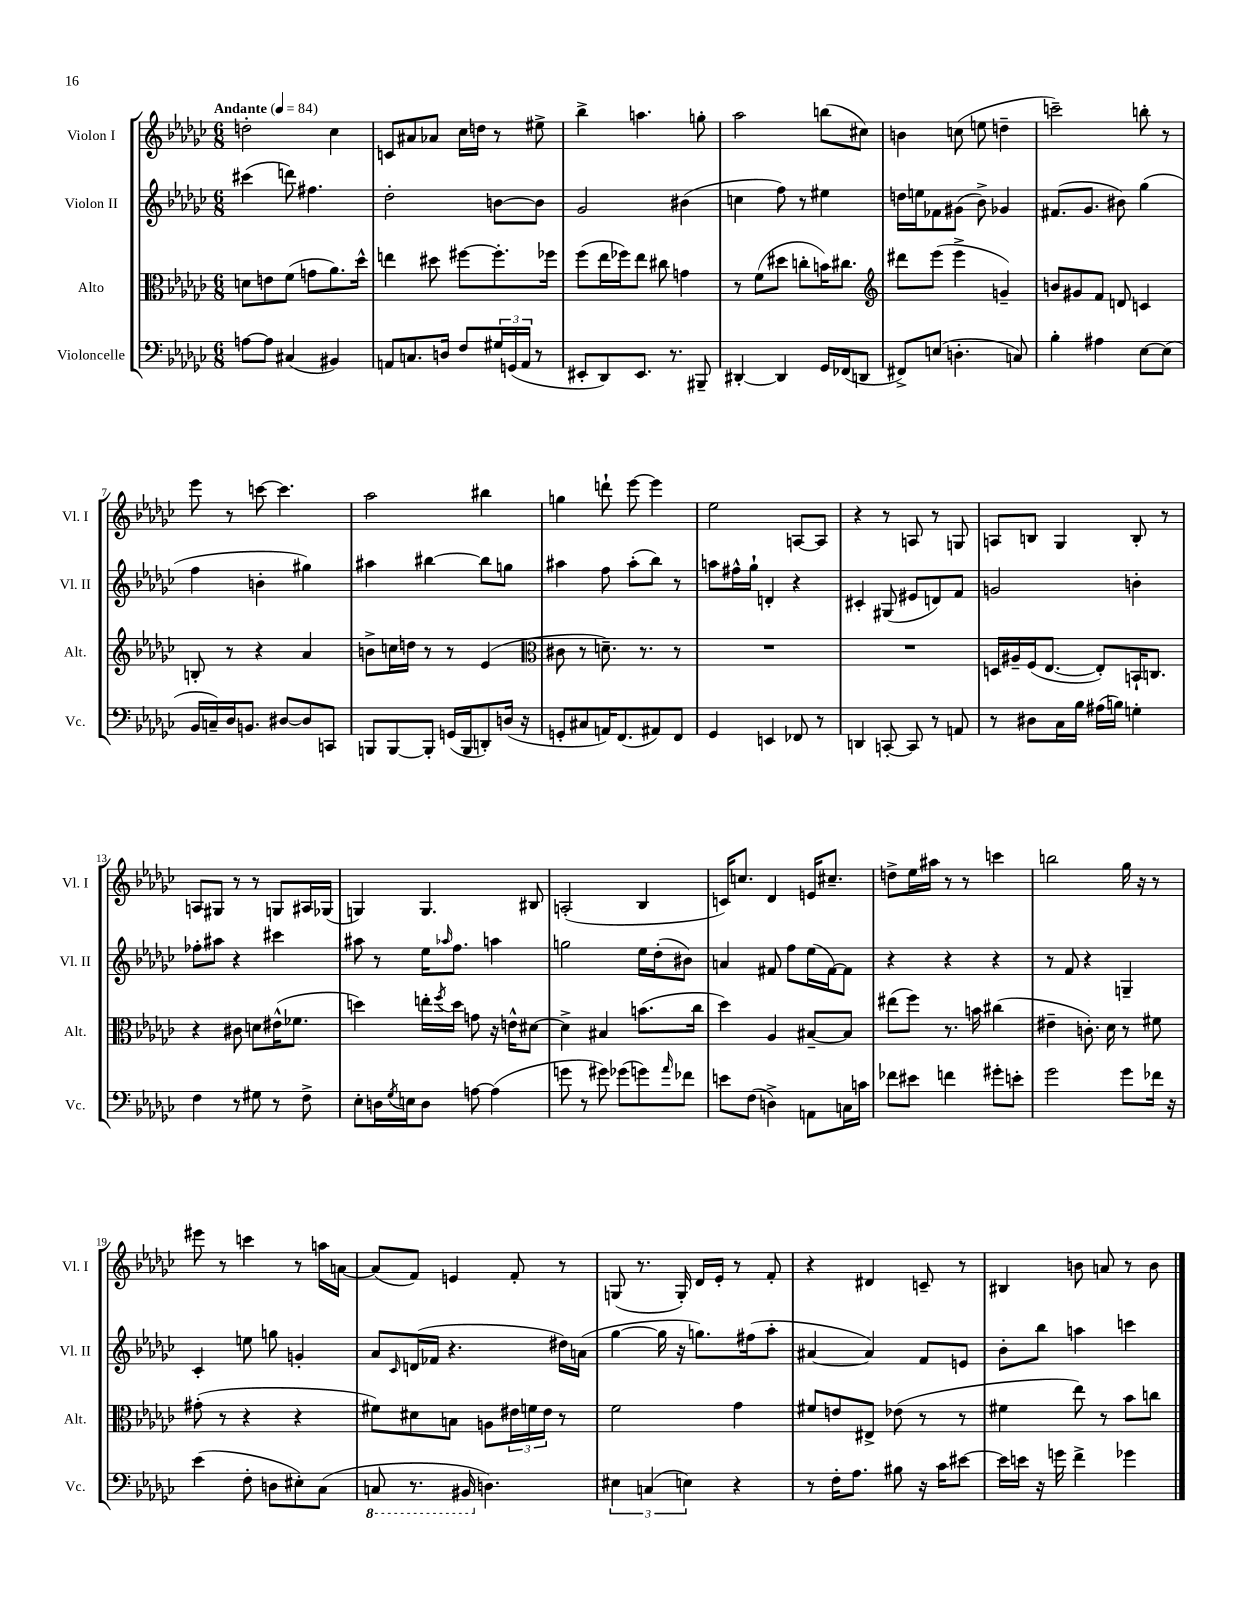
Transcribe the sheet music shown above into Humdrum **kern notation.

**kern	**kern	**kern	**kern
*part4	*part3	*part2	*part1
*staff4	*staff3	*staff2	*staff1
*I"Violoncelle	*I"Alto	*I"Violon II	*I"Violon I
*I'Vc.	*I'Alt.	*I'Vl. II	*I'Vl. I
*clefF4	*clefC3	*clefG2	*clefG2
*k[b-e-a-d-g-c-]	*k[b-e-a-d-g-c-]	*k[b-e-a-d-g-c-]	*k[b-e-a-d-g-c-]
*M6/8	*M6/8	*M6/8	*M6/8
*MM84	*MM84	*MM84	*MM84
=1	=1	=1	=1
!	!	!	!LO:TX:a:B:t=Andante
[8An\L	8dn\L	(4ccc#X\	2ddn'\
8A\J]	8en\	.	.
(4C#X/	(8f\J	8dddn\)	.
.	8gn\L	4.ff#X\	.
4BB#X/)	8.a-\)	.	4cc-\
.	16dd-^^\Jk	.	.
=2	=2	=2	=2
8AAn/L	4een\	2dd-'\	8cn/L
8.Cn/	.	.	8a#X/
.	8dd#X\	.	8a-X/J
16Dn/Jk	.	.	.
8F/L	[8ff#X\L	.	16cc-\LL
.	.	.	16ddn\JJ
24G#X/L	8.ff#'\]	[8bn\L	8r
(24GGn/	.	.	.
24AA/JJ	.	.	.
8r	.	8b\J]	8ee#X^\
.	16ff-X\Jk	.	.
=3	=3	=3	=3
8EE#X'/L	(8ff\L	2g-/	4bb-^\
8DD-/)	16ee-\L	.	.
.	16ff-X\J)	.	.
8.EE#/J	8ee-\J	.	4.aan\
.	8cc#X\	.	.
8.r	.	.	.
.	4gn\	(4b#X\	.
8BBB#X~/	.	.	8ggn'\
=4	=4	=4	=4
[4DD#X'/	8r	4ccn\	2aa-\
.	(8f\L	.	.
4DD#/]	8dd#X\J	8ff\)	.
.	8ccn'\L	8r	.
16GG-/LL	16bn\K)	4ee#X\	(8bbn\L
(16FF-X/J	8.cc#X\J	.	.
8DDn/J	.	.	8cc#X\J)
=5	=5	=5	=5
*	*clefG2	*	*
8FF#X^/L)	8ddd#X\L	16ddn\LL	4bn\
.	.	16een\J	.
(8En/J	(8eee-\J	8f-X\	.
4.Dn'\	4eee-^\	(8g#X\J	(8ccn\
.	.	8b-^\)	8een\
.	4gn~/)	4g-X/	4ddn~\
8Cn/)	.	.	.
=6	=6	=6	=6
4B-'\	8bn/L	(8.f#X/L	2cccn~\)
.	8g#X/	.	.
.	.	8.g-/J	.
4A#X\	8f/J	.	.
.	8dn/	8b#X\)	.
[8E-\L	4cn/	(4gg-\	8bbn'\
(8E-\J]	.	.	8r
!!LO:LB:g=z
=7	=7	=7	=7
16BB-/LL	8Bn'/	4ff\	8eee-\
16Cn~/)	.	.	.
16D-/J	8r	.	8r
8.BBn/J	.	.	.
.	4r	4bn'\	[8cccn\
[8D#X/L	.	.	4.ccc\]
8D#/]	4a-/	4gg#X\)	.
8CCn/J	.	.	.
=8	=8	=8	=8
8BBBn/L	8bn^\L	4aa#X\	2aa-\
[8BBB/	16ccn\L	.	.
.	16ddn\JJ	.	.
8BBB'/J]	8r	[4bb#X\	.
(16GGn/LL	8r	.	.
16BBB/J	.	.	.
8DDn'/)	(4e-/	8bb#\L]	4bb#X\
(16Dn/Jk	.	8ggn\J	.
16r	.	.	.
=9	=9	=9	=9
*	*clefC3	*	*
8GGn'/L	8c#X\	4aa#X\	4ggn\
8C#X/	8r	.	.
16AAn/K)	8.dn~\)	8ff\	8dddn`\
(8.FF/	.	.	.
.	.	(8aa#'\L	[8eee-\
.	8.r	.	.
8AA#X/)	.	8bb-\J)	4eee-\]
8FF/J	8r	8r	.
=10	=10	=10	=10
4GG-/	2.r	8aan\L	2ee-\
.	.	16ff#X^^\L	.
.	.	16gg-`\JJ	.
4EEn/	.	4dn'/	.
8FF-X/	.	4r	[8An/L
8r	.	.	8A/J]
=11	=11	=11	=11
4DDn/	2.r	4c#X'/	4r
[8CCn'/	.	(8G#X/	8r
8CC/]	.	8e#X/L	8An/
8r	.	8dn/)	8r
8AAn/	.	8f/J	8Gn/
=12	=12	=12	=12
8r	16Dn/LL	2gn/	8An/L
.	16A#X~/	.	.
8D#X\L	(16F/J	.	8Bn/J
.	[8.E-/J	.	.
16C-\L	.	.	4G-/
16B-\JJ	.	.	.
(16A#X\LL	8E-'/L])	.	.
16Bn\JJ)	.	.	.
4Gn'\	16BBn`/K	4bn'\	8B'/
.	8.Cn/J	.	.
.	.	.	8r
!!LO:LB:g=z
=13	=13	=13	=13
4F\	4r	8ff-X'\L	8An/L
.	.	8aa#X\J	8G#X/J
8r	8c#X\	4r	8r
8G#X\	8dn\L	.	8r
8r	(16e#X^^\K	4ccc#X\	8Gn/L
.	8.f-X\J	.	.
8F^\	.	.	16A#X/L
.	.	.	(16G-X/JJ
=14	=14	=14	=14
8E-'\L	4ddn\)	8aa#X\	4Gn/)
16Dn\L	.	8r	.
8qG-/	.	.	.
16En\J	.	.	.
8D\J	16een'\LL	16ee-\KL	4.G/
.	8qff/	16qqaa-X/	.
.	16dd\JJ	8.ff\J	.
[8An\	8gn\	.	.
(4A\]	16r	4aan\	.
.	16en^^\KL	.	.
.	[8d#X\J	.	8B#X/
=15	=15	=15	=15
8gn\	4d#^\]	2ggn\	(2An'/
8r	.	.	.
8g#X\)	4B#X/	.	.
(8g-X\L	.	.	.
8gn\)	(8.bn\L	16ee-\LL	4B-/
.	.	(16dd-'\J	.
16qqa-/	.	.	.
8f-X\J	.	8b#X\J)	.
.	16cc-\Jk	.	.
=16	=16	=16	=16
8en\L	4dd-\)	4an/	16cn/KL)
.	.	.	8.ccn/J
(8F\J	.	.	.
4Dn^\)	4A-/	8f#X/	4d-/
.	.	8ff\L	.
8AAn\L	[8B#X~/L	(16ee-\L	16en/KL
.	.	[16f#\J)	8.cc#X~/J
16Cn\L	8B#/J]	8f#\J]	.
16cn\JJ	.	.	.
=17	=17	=17	=17
8f-X\L	(8ee#X\L	4r	8ddn^\L
8e#X\J	8ff\J)	.	16ee-\L
.	.	.	16aa#X\JJ
4fn\	8.r	4r	8r
.	.	.	8r
.	16bn\	.	.
8g#X'\L	(4cc#X\	4r	4cccn\
8en'\J	.	.	.
=18	=18	=18	=18
2g-\	4e#X~\	8r	2bbn\
.	.	8f/	.
.	8.cn'\)	4r	.
.	16d-\	.	.
8g-\L	8r	4Gn~/	16gg-\
.	.	.	16r
16f-X\Jk	8f#X\	.	8r
16r	.	.	.
!!LO:LB:g=z
=19	=19	=19	=19
(4e-\	(8g#X'\	4c-'/	8eee#X\
.	8r	.	8r
8F'\	4r	8een\	4cccn\
8Dn\L	.	8ggn\	.
8E#X'\)	4r	4gn'/	8r
(8C-\J	.	.	16aan\LL
.	.	.	[16an\JJ
=20	=20	=20	=20
*8ba	*	*	*
8CCn/	8f#X\L)	8a-/L	(8a/L]
.	.	16qqc-/	.
8.r	8d#X\	(16dn/L	8f/J)
.	.	16f-X/JJ	.
.	8Bn\J	4.r	4en/
16BBB#X/	.	.	.
*X8ba	*	*	*
4.Dn\)	8An\L	.	.
.	24e#X\L	.	8f'/
.	24fn\	.	.
.	24e#\JJ	.	.
.	8r	16dd#X\LL)	8r
.	.	(16an\JJ	.
=21	=21	=21	=21
6E#X\	2f\	[4gg-\	(8Gn/
.	.	.	8.r
(6Cn/	.	.	.
.	.	16gg-\]	.
.	.	16r	16G'/)
6En\)	.	.	.
.	.	8.ggn\L)	16d-/LL
.	.	.	16e-'/JJ
4r	4g-\	.	8r
.	.	(16ff#X\k	.
.	.	8aa-'\J	8f'/
=22	=22	=22	=22
8r	8f#X/L	[4a#X/	4r
16F'\KL	8en/	.	.
8.A-\J	.	.	.
.	8E#X^/J	4a#/])	4d#X/
8B#X\	(8e-X\	.	.
16r	8r	8f/L	8cn~/
16c-\KL	.	.	.
[8e#X\J	8r	8en/J	8r
=23	=23	=23	=23
16e#\LL]	4f#X\	8b-'\L	4B#X/
16en\JJ	.	.	.
16r	.	8bb-\J	.
16gn\	.	.	.
4f^\	8ee-\)	4aan\	8bn\
.	8r	.	8an/
4g-X\	8b-\L	4cccn\	8r
.	8ccn\J	.	8b\
==	==	==	==
*-	*-	*-	*-
